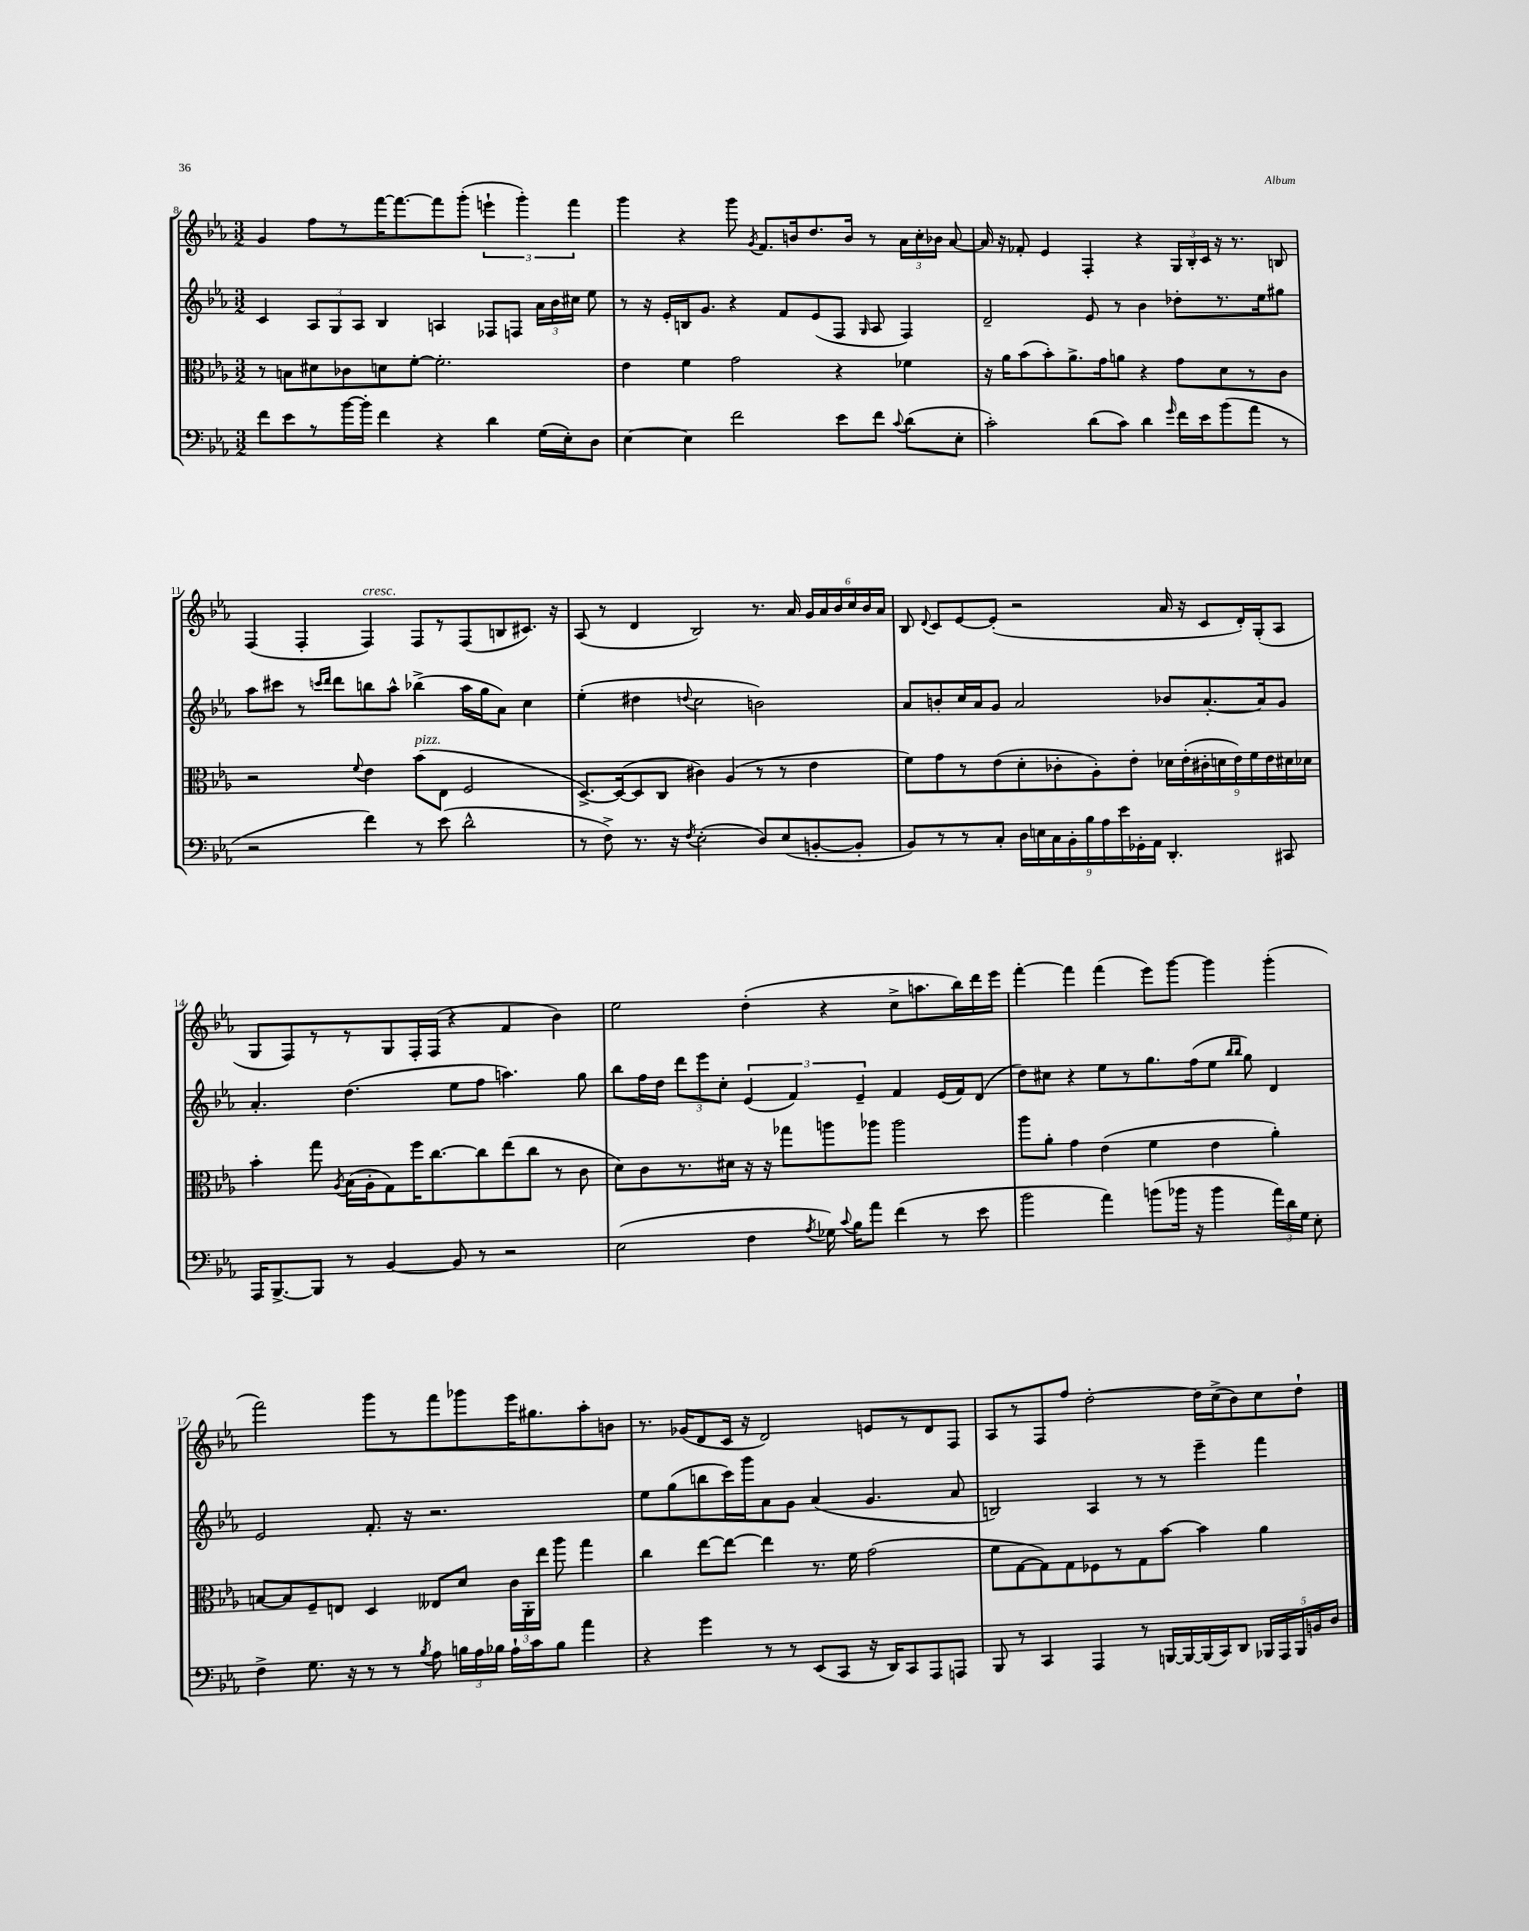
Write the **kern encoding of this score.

**kern	**kern	**kern	**kern
*staff4	*staff3	*staff2	*staff1
*clefF4	*clefC3	*clefG2	*clefG2
*k[b-e-a-]	*k[b-e-a-]	*k[b-e-a-]	*k[b-e-a-]
*M3/2	*M3/2	*M3/2	*M3/2
8f	8r	4c	4g
8e-	8B	.	.
8r	8d#	12A-	8ff
.	.	12G	.
[16b-	8c-	.	8r
.	.	12A-	.
16b-']	.	.	.
4f	8d	4B-	[16fff
.	.	.	8.fff_
.	[8f'	.	.
4r	2.f']	4A	8fff]
.	.	.	(8ggg'
4d	.	8F-	6eee`
.	.	8F	.
.	.	.	6ggg')
(16G	.	24a-	.
.	.	24b-	.
16E-')	.	.	.
.	.	24cc#	6fff
8D	.	8ee-	.
=	=	=	=
[4E-	4e-	8r	4ggg
.	.	16r	.
.	.	16e-'	.
4E-]	4f	16B	4r
.	.	8.g	.
2f	2g	4r	8ggg
.	.	.	8qg
.	.	.	8.f
.	.	8f	.
.	.	.	16b
.	.	(8e-	8.dd
8e-	4r	8F	.
.	.	.	16b
.	.	16qqG	.
8f	.	8A-	8r
8qqc	.	.	.
(8d	4f-	4F)	24a-
.	.	.	24cc'
.	.	.	24b-
8E-'	.	.	[8a-
=	=	=	=
2c')	16r	2d~	16a-]
.	16a-	.	16r
.	(8b-	.	8f-'
.	8b-')	.	4e-
.	8.a-^	.	.
(8d	.	8e-	4F'
.	16g	.	.
8c)	8a	8r	.
4d	4r	4b-	4r
16qqg	.	.	.
16f	8g	8dd-'	24G
.	.	.	24B-'
16e-	.	.	.
.	.	.	24c
(8b-	8d	8.r	16r
.	.	.	8.r
8a-	8r	.	.
.	.	16ee-	.
8r	8c	8gg#	8B
=	=	=	=
2r	2r	8aa-	(4F
.	.	8ccc#	.
.	.	8r	4F'
.	.	16qqccc	.
.	.	16qqddd	.
.	.	8ddd	.
.	8qqf	.	.
4f)	4e-	8bb	4F)
.	.	8aa-^^	.
8r	(8b-	(4bb-^	8F
(8e-	8E-	.	8r
2d^^	2F	16aa-	(8F
.	.	16gg	.
.	.	8a-)	8B
.	.	4cc	8.c#)
.	.	.	16r
=	=	=	=
8r	[8.D^)	(4ee-'	(8A-
8F^)	.	.	8r
.	(16D_	.	.
8.r	8D]	4dd#	4d
.	8C	.	.
16r	.	.	.
8qF	.	8qqdd	.
(2E-'	4c#)	2cc	2B-)
.	(4A-	.	.
8D)	8r	2b)	8.r
(8E-	8r	.	.
.	.	.	16a-
[8BB'	4e-	.	24g
.	.	.	24a-
.	.	.	24b-
8BB']	.	.	24cc
.	.	.	24b-
.	.	.	24a-
=	=	=	=
8BB-)	8f)	8a-	8B-
.	.	.	8qqd
8r	8g	8b'	8c
8r	8r	16cc	[8e-
.	.	16a-	.
8C'	(8e-	8g	(8e-']
18D	8d'	2a-	2r
18E	.	.	.
18C	.	.	.
.	8c-'	.	.
18BB-'	.	.	.
18B-	.	.	.
.	8A-')	.	.
18A-	.	.	.
18e-	.	.	.
.	8e-'	.	.
18GG-'	.	.	.
18AA-	.	.	.
4.DD'	18d-	8b-	16a-
.	(18e-'	.	.
.	.	.	16r
.	18c#'	.	.
.	.	[8.a-'	8c
.	18d	.	.
.	18e-)	.	.
.	.	.	16d')
.	18f	.	.
.	.	16a-]	(16G'
.	18e-	.	.
8CC#	.	8g	8A-
.	18d#	.	.
.	18d-	.	.
=	=	=	=
16AAA-	4b-'	4.a-'	8G
[8.BBB-^	.	.	.
.	.	.	8F)
8BBB-]	8gg	.	8r
.	8qA-	.	.
8r	(16B-	(4.dd	8r
.	16A-'	.	.
[4BB-	8G)	.	8G
.	16ff	.	16F'
.	[8.cc	.	(16F
8BB-]	.	8ee-	4r
8r	8cc]	8ff	.
2r	(8ee-	4.aa)	4f
.	8cc	.	.
.	8r	.	4b-)
.	8c	8gg	.
=	=	=	=
(2E-	8d)	8bb-	2ee-
.	8c	16ff	.
.	.	16dd	.
.	8.r	12ddd	.
.	.	12eee-	.
.	.	12cc'	.
.	16d#	.	.
4F	16r	(6e-	(4dd'
.	16r	.	.
.	8gg-	.	.
.	.	6f)	.
8qA-	.	.	.
16G-)	8aa	.	4r
8qqc	.	.	.
16B-	.	.	.
.	.	6e-~	.
8a-	8aa-	.	.
(4f	2aa-	4f	8cc^
.	.	.	8.aa
8r	.	(16e-	.
.	.	16f)	16bb-)
8e-	.	(8d	16ddd
.	.	.	16eee-
=	=	=	=
2b-	8aa-	8dd)	[4fff'
.	8a-'	8cc#	.
.	4g	4r	4fff]
4a-)	(4e-	8ee-	(4fff
.	.	8r	.
(8b	4f	8.gg	8eee-)
16b-	.	.	[8ggg
16r	.	(16ff	.
4b-	4e-	8ee-	4ggg]
.	.	16qqbb-	.
.	.	16qqbb-	.
.	.	8gg)	.
24a-)	4a-')	4d	(4ggg'
24d	.	.	.
24G	.	.	.
8E-'	.	.	.
=	=	=	=
4F^	[8B	2e-	2fff)
.	8B]	.	.
8.G	8F~	.	.
.	8E	.	.
16r	.	.	.
8r	4D	8.f'	8ggg
8r	.	.	8r
.	.	16r	.
8qB-	.	.	.
8A-	8E--	2.r	8fff
24B	8d	.	8ggg-
24A-	.	.	.
24B-	.	.	.
16A-`	24c	.	16eee-
.	24AA-'	.	.
16c	.	.	8.gg#
.	24ee-	.	.
8B-	8aa-	.	.
4a-	4gg	.	8aa-'
.	.	.	8b
=	=	=	=
4r	4cc	8ee-	8.r
.	.	(8gg	.
.	.	.	(16g-
4g	[8ee-	8bb	8d
.	8ee-_	16ccc)	16c
.	.	16ggg	16r
8r	4ee-]	8a-	2d)
8r	.	8g	.
(8EE-	8.r	(4a-	.
8CC	.	.	.
.	16f	.	.
16r	(2g	4.g	8e
16DD)	.	.	.
8CC	.	.	8r
8AAA-	.	.	8d
8AAA	.	8a-	8F
=	=	=	=
8BBB-	8f	2B)	8A-
8r	[8G	.	8r
4CC	8G])	.	8F
.	8G	.	8ff
4AAA-	8F-	4A-	[2dd'
.	8r	.	.
8r	8G	8r	.
[16BBB	[8b-	8r	.
16BBB_	.	.	.
(16BBB]	4b-]	4eee-~	16dd]
16CC)	.	.	(16cc^
8DD	.	.	8b-)
20BBB-	4a-	4fff	8cc
20AAA-	.	.	.
20BBB-	.	.	.
.	.	.	8dd`
20BB	.	.	.
20D	.	.	.
==	==	==	==
*-	*-	*-	*-
